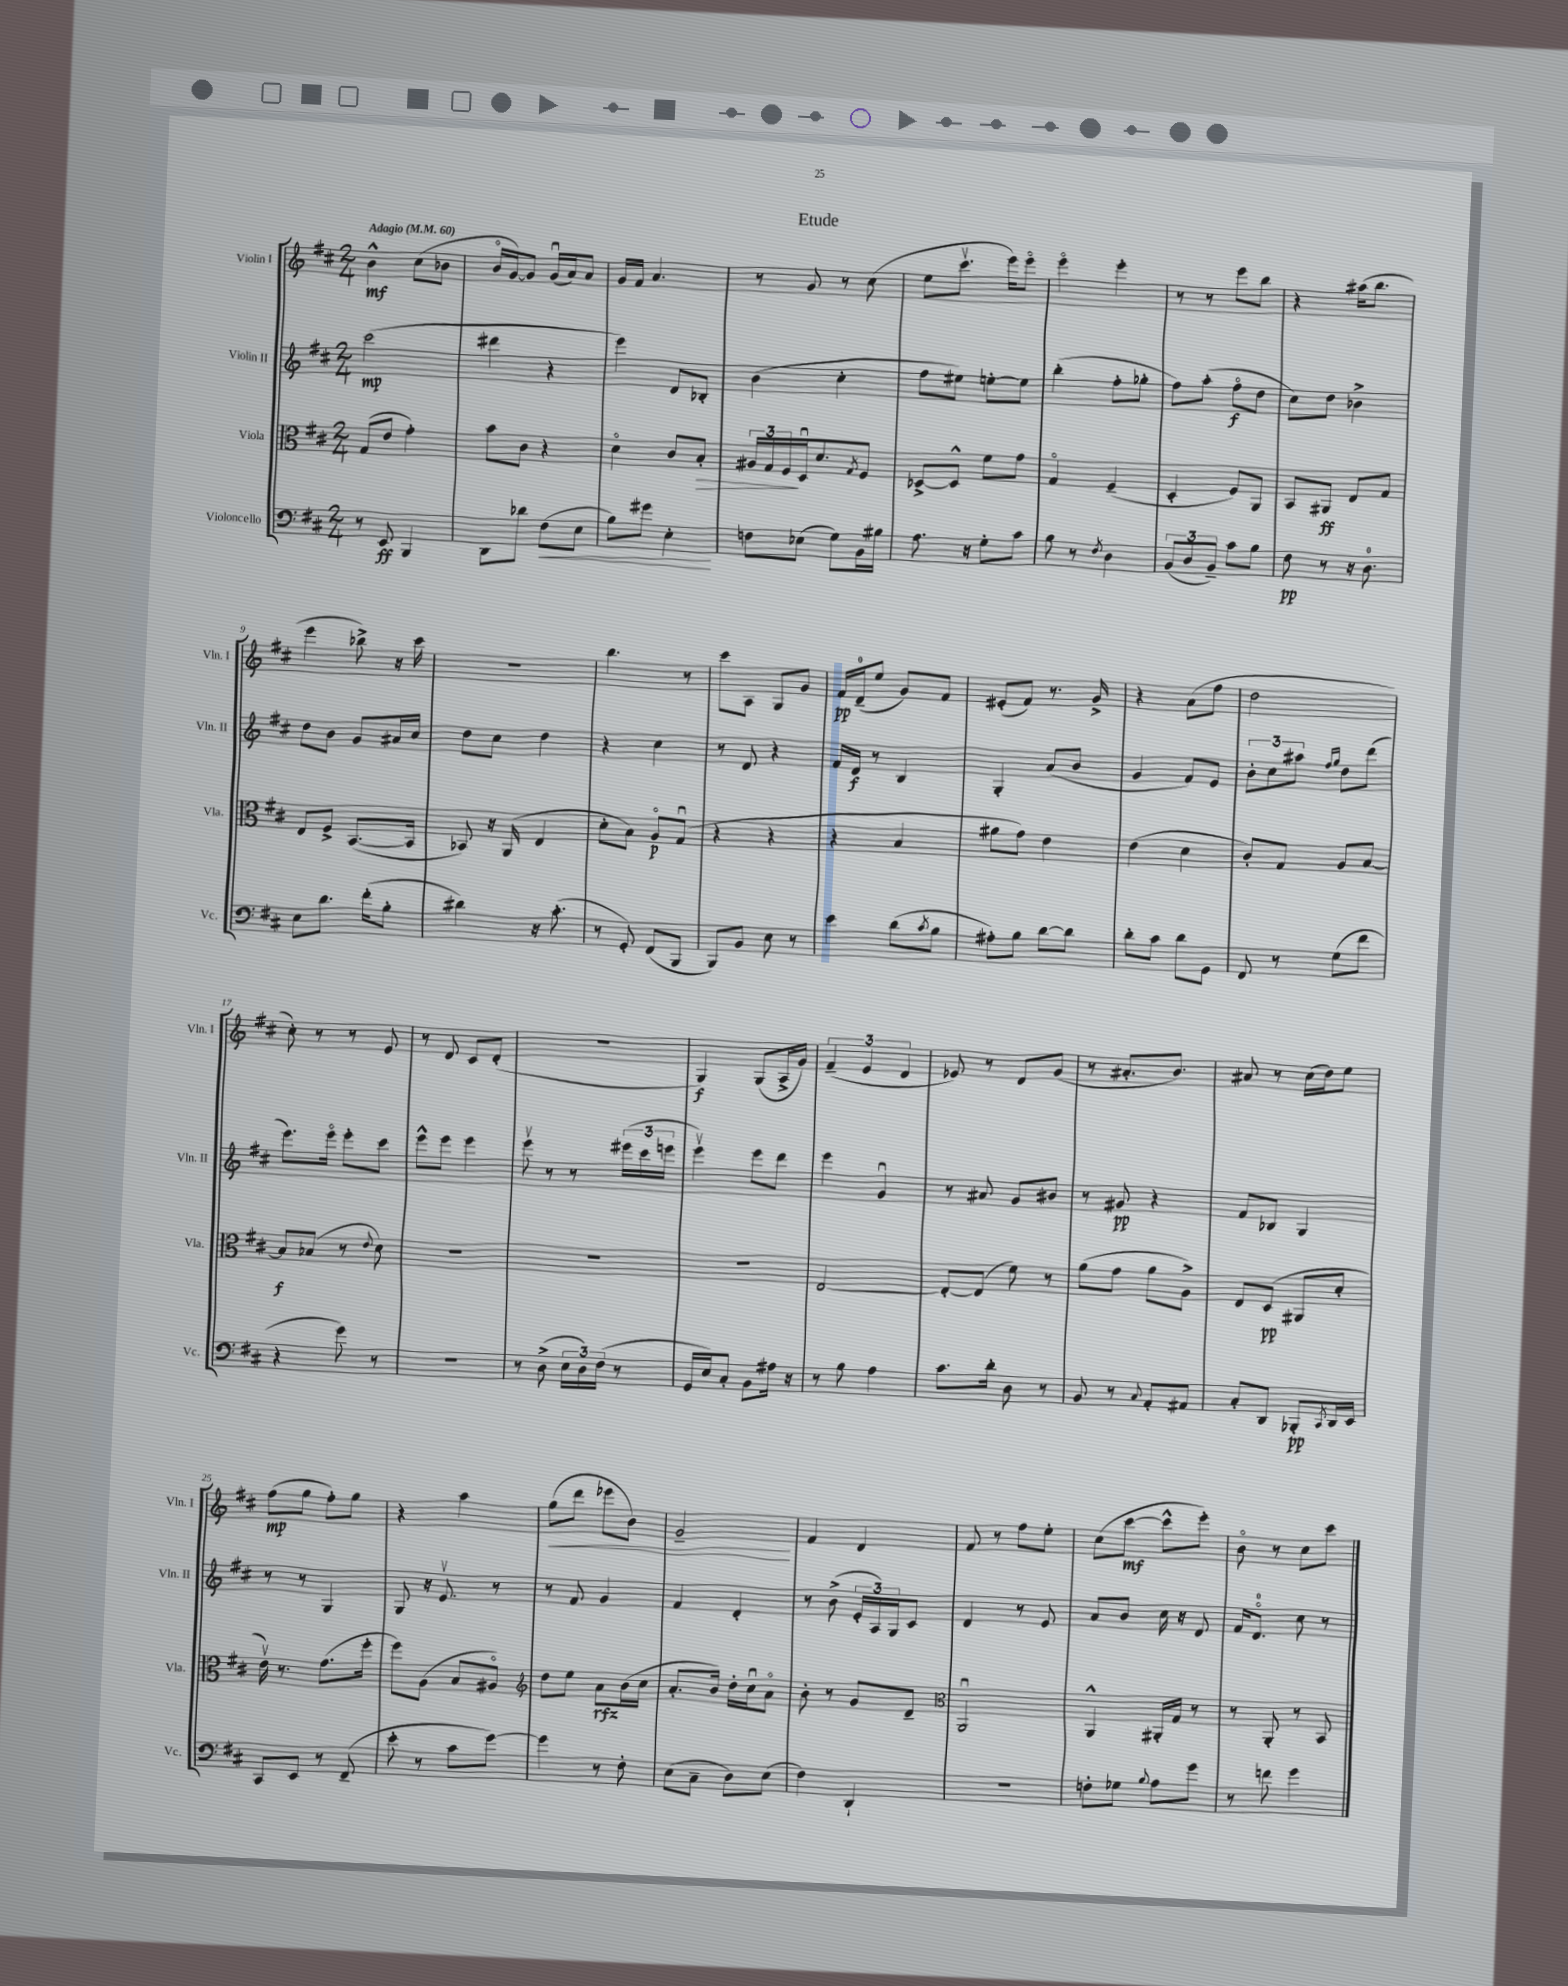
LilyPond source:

\header { title = "Etude" }
<<
\new StaffGroup <<
\new Staff = "s0" \with { instrumentName = "Violin I" shortInstrumentName = "Vln. I" } {
    \clef treble \key d \major \numericTimeSignature \time 2/4 \tempo "Adagio" 4 = 60
    b'4-^\mf cis''8( bes'8 |
    b'16\flageolet g'16~) g'8 g'16\downbow( a'16) a'8 |
    g'16 fis'16 a'4. |
    r8 g'8 r8 cis''8( |
    e''8 cis'''8.\upbow e'''16) e'''8\flageolet |
    e'''4\flageolet e'''4-. |
    r8 r8 e'''8 b''8 |
    r4 ais''16( b''8. |
    e'''4 bes''8->) r16 cis'''16 |
    R2 |
    b''4. r8 |
    cis'''8 a8 g8 g'8 |
    fis'16\pp d'16-0--( e''8 g'8) fis'8 |
    eis'8-.( fis'8) r8. g'16-> |
    r4 a'8( fis''8 |
    d''2 |
    cis''8-.) r8 r8 e'8 |
    r8 d'8 cis'8 d'8-.( |
    R2 |
    g4\f) g8( a16-> g'16) |
    \tuplet 3/2 { fis'4--( e'4 d'4 } |
    ees'8) r8 d'8 g'8( |
    r8 ais'8.-. b'8.) |
    ais'8 r8 cis''16( d''16) e''8 |
    fis''8\mp( g''8 fis''8-.) g''8 |
    r4 a''4 |
    g''8\<( d'''8 ees'''8 b'8) |
    g'2--\! |
    fis'4 d'4 |
    fis'8 r8 fis''8 e''8-. |
    cis''8( cis'''8~\mf cis'''8-^ e'''8-.) |
    b'8\flageolet r8 cis''8 cis'''8 \bar "|." |
}
\new Staff = "s1" \with { instrumentName = "Violin II" shortInstrumentName = "Vln. II" } {
    \clef treble \key d \major \numericTimeSignature \time 2/4
    cis'''2\mp( |
    dis'''4 r4 |
    e'''4) d'8 bes8-. |
    b'4( cis''4-. |
    fis''8 eis''8) e''8~-. e''8 |
    b''4-.( fis''8-. ges''8-. |
    fis''8) a''8-.( fis''8\flageolet\f d''8 |
    cis''8) d''8 bes'4-> |
    d''8 b'8 g'8 ais'16 cis''16 |
    d''8 cis''8 d''4 |
    r4 cis''4 |
    r8 d'8 r4 |
    fis'16 d'16\f r8 b4 |
    g4-. a'8( b'8 |
    g'4 fis'8) e'8 |
    \tuplet 3/2 { b'8-. cis''8 ais''8 } \grace { fis''16 g''16 } d''8 d'''8( |
    e'''8.) e'''16\flageolet e'''8-. cis'''8 |
    e'''8-^ e'''8 e'''4 |
    e'''8\upbow r8 r8 \tuplet 3/2 { eis'''16( cis'''16 e'''16 } |
    e'''4\upbow) e'''8 d'''8 |
    e'''4 g'4\downbow |
    r8 ais'8 g'8 bis'8 |
    r8 gis'8\pp r4 |
    fis'8 bes8 g4 |
    r8 r8 g4 |
    g8 r16 e'8.\upbow r8 |
    r8 fis'8 g'4 |
    fis'4 d'4-. |
    r8 b'8->( \tuplet 3/2 { e'16-. a16) g16 } cis'8 |
    d'4 r8 e'8 |
    a'8 b'8 cis''16 r16 d'8 |
    fis'16 d'8.-0\flageolet cis''8 r8 \bar "|." |
}
\new Staff = "s2" \with { instrumentName = "Viola" shortInstrumentName = "Vla." } {
    \clef alto \key d \major \numericTimeSignature \time 2/4
    g8( e'8 g'4-.) |
    b'8 cis'8 r4 |
    d'4\flageolet cis'8 b8-.\> |
    \tuplet 3/2 { ais16 g16 fis16\! } d16\downbow d'8. \acciaccatura { g8 } fis8 |
    des8~-> des8-^ fis'8 g'8 |
    g4\flageolet fis4--( |
    d4-. fis8) a,8 |
    b,8 ais,8\ff e8 g8 |
    e8 fis8-> b,8.~( b,16 |
    bes,8) r16 a,16( e4 |
    d'8-. b8) a8\flageolet\p g8\downbow( |
    r4 r4 |
    r4 b4 |
    ais'8 g'8) e'4 |
    e'4( d'4 |
    cis'8-.) g8 a8 b8~ |
    b8\f bes8( r8 \appoggiatura { e'8 } d'8) |
    R2 |
    R2 |
    R2 |
    e2~ |
    e8~-. e8( fis'8) r8 |
    a'8( g'8 a'8 a8->) |
    e8 d8\pp( ais,8 d'8-. |
    e'16\upbow) r8. g'8.( fis''16-. |
    fis''8) a8( b8 ais8\flageolet) |
    \clef treble d''8 e''8 a'8\rfz b'16( cis''16 |
    a'8.-. b'16) d''16-. cis''16\downbow a'8\flageolet |
    b'8-. r8 g'8 d'8-- |
    \clef alto a,2\downbow |
    a,4-^ ais,16-. g16 r8 |
    r8 a,8-. r8 b,8 \bar "|." |
}
\new Staff = "s3" \with { instrumentName = "Violoncello" shortInstrumentName = "Vc." } {
    \clef bass \key d \major \numericTimeSignature \time 2/4
    r8 e,8\ff b,,4 |
    d,8 des'8 fis8\<( e8 |
    b8) gis'8 e4-.\! |
    f8 ees8( g8) b,16 bis16 |
    a8. r16 g8-. cis'8 |
    b8 r8 \acciaccatura { fis8 } d4 |
    \tuplet 3/2 { b,8( d8 b,8--) } cis'8 b8 |
    fis8\pp r8 r16 d8.-0 |
    e8 d'8. fis'16-.( b8-. |
    dis'4) r16 cis'8.-.( |
    r8 g,8-.) fis,8( b,,8 |
    b,,8) b,8 e8 r8 |
    e'4 d'8( \acciaccatura { cis'8 } b8 |
    ais8-.) b8 d'8~ d'8 |
    d'8-. cis'8 d'8 g,8 |
    fis,8 r8 g8( fis'8 |
    r4 g'8) r8 |
    r2 |
    r8 d8->( \tuplet 3/2 { e16 d16) fis16( } r8 |
    g,16 e16) cis8-. b,8 ais16 r16 |
    r8 b8 a4 |
    cis'8. d'16-. d8 r8 |
    b,8 r8 \appoggiatura { cis8 } a,8-. ais,8 |
    cis8-. d,8 bes,,8-.\pp \acciaccatura { cis,8 } d,16 e,16 |
    cis,8 e,8 r8 fis,8--( |
    e'8-. r8 cis'8 g'8~) |
    g'4 r8 fis8-. |
    e8( cis8-- d8) e8( |
    fis4) d,4-! |
    R2 |
    f8-. ges8 \appoggiatura { b8 } a8 g'8 |
    r8 f'8 g'4 \bar "|." |
}
>>
>>
